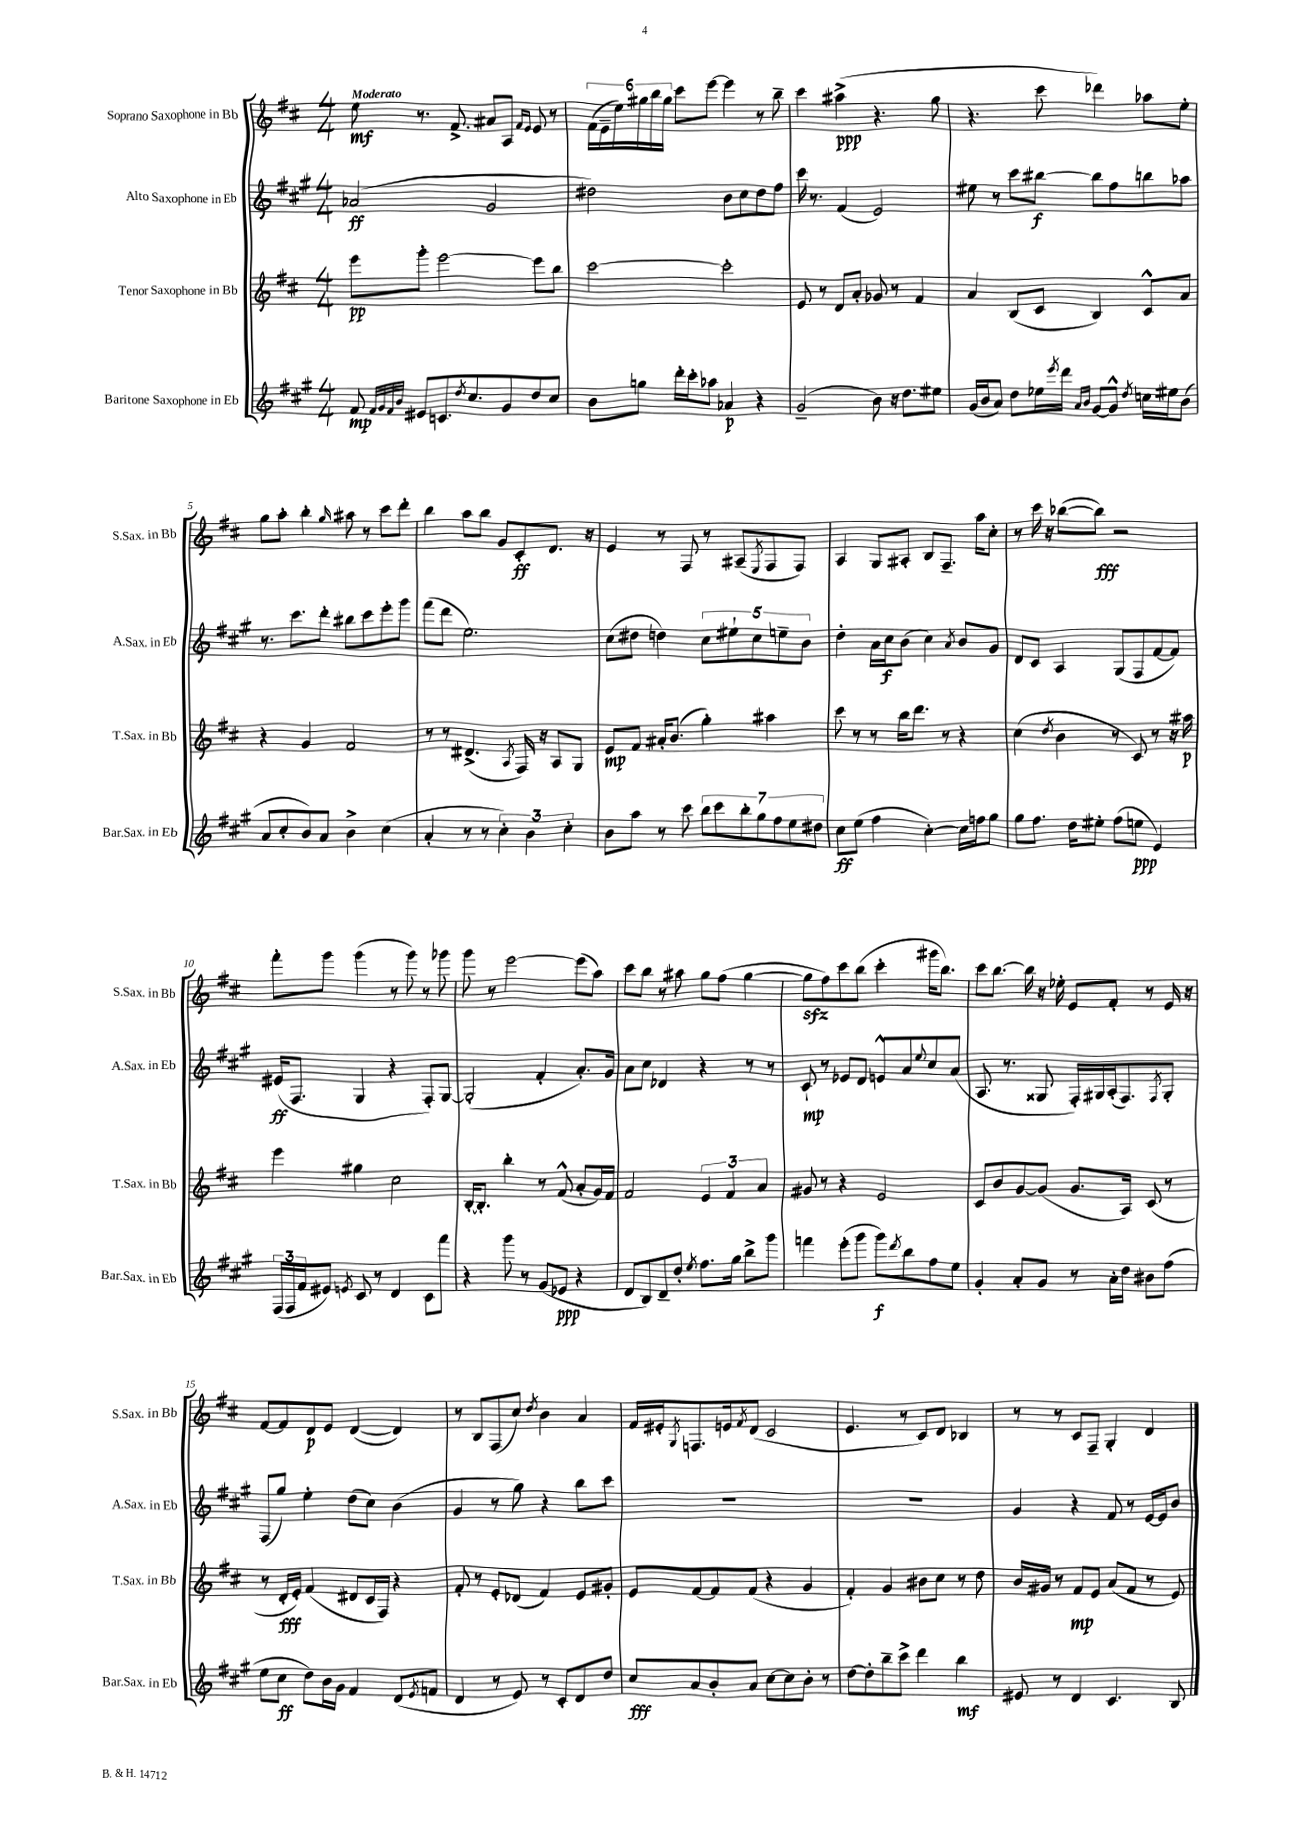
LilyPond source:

<<
\new StaffGroup <<
\new Staff = "s0" \with { instrumentName = "Soprano Saxophone in Bb" shortInstrumentName = "S.Sax. in Bb" } {
    \clef treble \key d \major \numericTimeSignature \time 4/4 \tempo "Moderato"
    e''8\mf r8. fis'8.-> ais'8 a8 \grace { fis'16 e'16 } e'8 r8 |
    \tuplet 6/4 { fis'16( e'16-- e''16) gis''16 b''16 gis''16 } cis'''8 e'''8~ e'''4 r8 b''8-- |
    cis'''4 ais''4->\ppp( r4. g''8 |
    r4. cis'''8 des'''4) aes''8 e''8-. |
    g''8 a''8-. b''4-. \grace { g''16 } ais''8 r8 cis'''8 d'''8-. |
    b''4 a''8 b''8 g'8 cis'8-.\ff d'8. r16 |
    e'4 r8 fis8 r8 ais8--( \acciaccatura { e8 } fis8 fis8) |
    a4 g8 ais8-. b8 fis8.-- a''16 cis''8-. |
    r8 cis'''16 r16 bes''8~( bes''8\fff) r2 |
    fis'''8-. g'''8 g'''4( r8 g'''8) r8 ges'''8 |
    g'''8 r8 e'''2~ e'''8( a''8) |
    cis'''8 b''8 r8 ais''8 g''8 fis''8( g''4~ |
    g''8\sfz fis''8) cis'''8 b''8( cis'''4-. gis'''16 b''8.) |
    cis'''8 b''8.~ b''16 r16 ees''16-. e'8 fis'8-. r8 e'16 r16 |
    fis'8~ fis'8 d'8\p e'8 d'4~( d'4) |
    r8 b8 fis8( cis''8) \acciaccatura { d''8 } b'4 a'4 |
    fis'16 eis'16-. \acciaccatura { g8 } f8. e'16 \acciaccatura { fis'8 } d'8( cis'2 |
    e'4. r8 cis'8) d'8 bes4 |
    r8 r8 cis'8 fis8-- g4-. d'4 \bar "|." |
}
\new Staff = "s1" \with { instrumentName = "Alto Saxophone in Eb" shortInstrumentName = "A.Sax. in Eb" } {
    \clef treble \key a \major \numericTimeSignature \time 4/4
    aes'2\ff( gis'2 |
    dis''2) b'8 cis''8 dis''8 fis''8 |
    cis'''16 r8. fis'4( e'2) |
    eis''8 r8 cis'''8 bis''8~\f bis''8 fis''8 b''8 aes''8 |
    r8. cis'''8. d'''8-. bis''8 cis'''8 e'''8-. gis'''8 |
    fis'''8( d'''8 e''2.) |
    cis''8( dis''8 d''4) \tuplet 5/4 { cis''8 eis''8-! cis''8 e''8-- b'8 } |
    d''4-. a'16 cis''16\f b'8( cis''4) \acciaccatura { a'8 } b'8 gis'8 |
    d'8 cis'8 a4 gis8( fis8 fis'8~ fis'8) |
    eis'16\ff( fis8. gis4 r4 fis8-.) gis8~ |
    gis2-.( fis'4-. a'8.-.) gis'16 |
    a'8 cis''8 des'4 r4 r8 r8 |
    cis'8-!\mp r8 ees'8 d'8 e'8-^ a'8 \appoggiatura { e''8 } cis''8 a'8( |
    a8. r8. gisis8 fis16-.) gis16 a16-.( fis8.) \acciaccatura { fis8 } gis8-. |
    fis8( gis''8) e''4-. d''8( cis''8) b'4( |
    gis'4 r8 gis''8) r4 b''8 cis'''8 |
    R1 |
    R1 |
    gis'4 r4 fis'8 r8 e'16~ e'16 b'8 \bar "|." |
}
\new Staff = "s2" \with { instrumentName = "Tenor Saxophone in Bb" shortInstrumentName = "T.Sax. in Bb" } {
    \clef treble \key d \major \numericTimeSignature \time 4/4
    e'''8\pp g'''8-. e'''2~ e'''8 b''8 |
    cis'''2~ cis'''2-. |
    e'8 r8 d'8 a'8-. ges'8 r8 fis'4 |
    a'4 b8( cis'8 b4) cis'8-^ a'8 |
    r4 g'4 fis'2 |
    r8 r8 dis'4.->( \acciaccatura { a8 } fis16) r16 a8 g8 |
    e'8\mp fis'8 ais'16-. b'8.( g''4-.) ais''4 |
    cis'''8 r8 r8 b''16 d'''8. r8 r4 |
    cis''4( \acciaccatura { d''8 } b'4 r8 cis'8) r8 r16 ais''16\p |
    e'''4 gis''4 cis''2 |
    b16~-. b8.-. b''4-. r8 fis'8-^( a'8-. g'16) fis'16 |
    fis'2 \tuplet 3/2 { e'4 fis'4 a'4 } |
    gis'8 r8 r4 e'2 |
    cis'8 b'8 g'8~ g'8( g'8. a16) cis'8( r8 |
    r8 d'16-.\fff e'16-.) fis'4( dis'8 cis'16 fis16) r4 |
    fis'8-. r8 e'8-. des'8( fis'4) e'8 gis'8-. |
    e'8 fis'8~ fis'8 fis'8( r4 g'4 |
    fis'4-.) g'4 bis'8 cis''8 r8 d''8 |
    b'16 gis'16 r8 fis'8\mp e'8 a'8( fis'8 r8 e'8) \bar "|." |
}
\new Staff = "s3" \with { instrumentName = "Baritone Saxophone in Eb" shortInstrumentName = "Bar.Sax. in Eb" } {
    \clef treble \key a \major \numericTimeSignature \time 4/4
    fis'8\mp \grace { fis'32 gis'32 fis'32 b'32 } eis'8 c'8. \acciaccatura { d''8 } cis''8. gis'8 d''8 cis''8 |
    b'8 g''8 d'''16-. cis'''16-. aes''8 aes'4\p r4 |
    gis'2--( b'8) r16 d''8. eis''8 |
    gis'16( b'16 a'8) d''8 ees''16 \acciaccatura { e'''8 } d'''16 \grace { a'16 b'16 } gis'8~ gis'8-^ \acciaccatura { d''8 } c''16 eis''16 b'8( |
    a'8 cis''8-. b'8) a'8 b'4-> cis''4( |
    a'4-. r8 r8 \tuplet 3/2 { cis''4-.) b'4 cis''4-. } |
    b'8 a''8 r8 cis'''8 \tuplet 7/4 { b''8 cis'''8 b''8-. gis''8 fis''8 e''8 dis''8 } |
    cis''8\ff e''8( fis''4 cis''4~-.) cis''16 f''16 gis''8 |
    gis''8 fis''8. d''16 eis''8-. fis''8( e''8\ppp e'4) |
    \tuplet 3/2 { fis16( fis16 fis'16 } eis'8) \acciaccatura { e'8 } cis'8 r8 d'4 cis'8 fis'''8 |
    r4 gis'''8 r8 gis'8( ees'8\ppp r4 |
    d'8 b8) d'8-- d''8-. \acciaccatura { e''8 } fis''8. gis''16 b''8-> gis'''8 |
    f'''4 e'''8-.( gis'''8 gis'''8\f) \acciaccatura { d'''8 } b''8 fis''8 e''8 |
    gis'4-. a'8-. gis'8 r8 a'16-. d''16 bis'8 fis''8( |
    e''8 cis''8\ff d''8) b'16 gis'16 fis'4 d'8( \acciaccatura { e'8 } f'8 |
    d'4 r8 e'8) r8 cis'8-. d'8 d''8 |
    cis''8\fff a'8 b'8-. a'8 cis''8~ cis''8 b'8-. r8 |
    d''8~ d''8-. b''8-- cis'''8-> d'''4 b''4\mf |
    eis'8 r8 d'4 cis'4. b8 \bar "|." |
}
>>
>>
